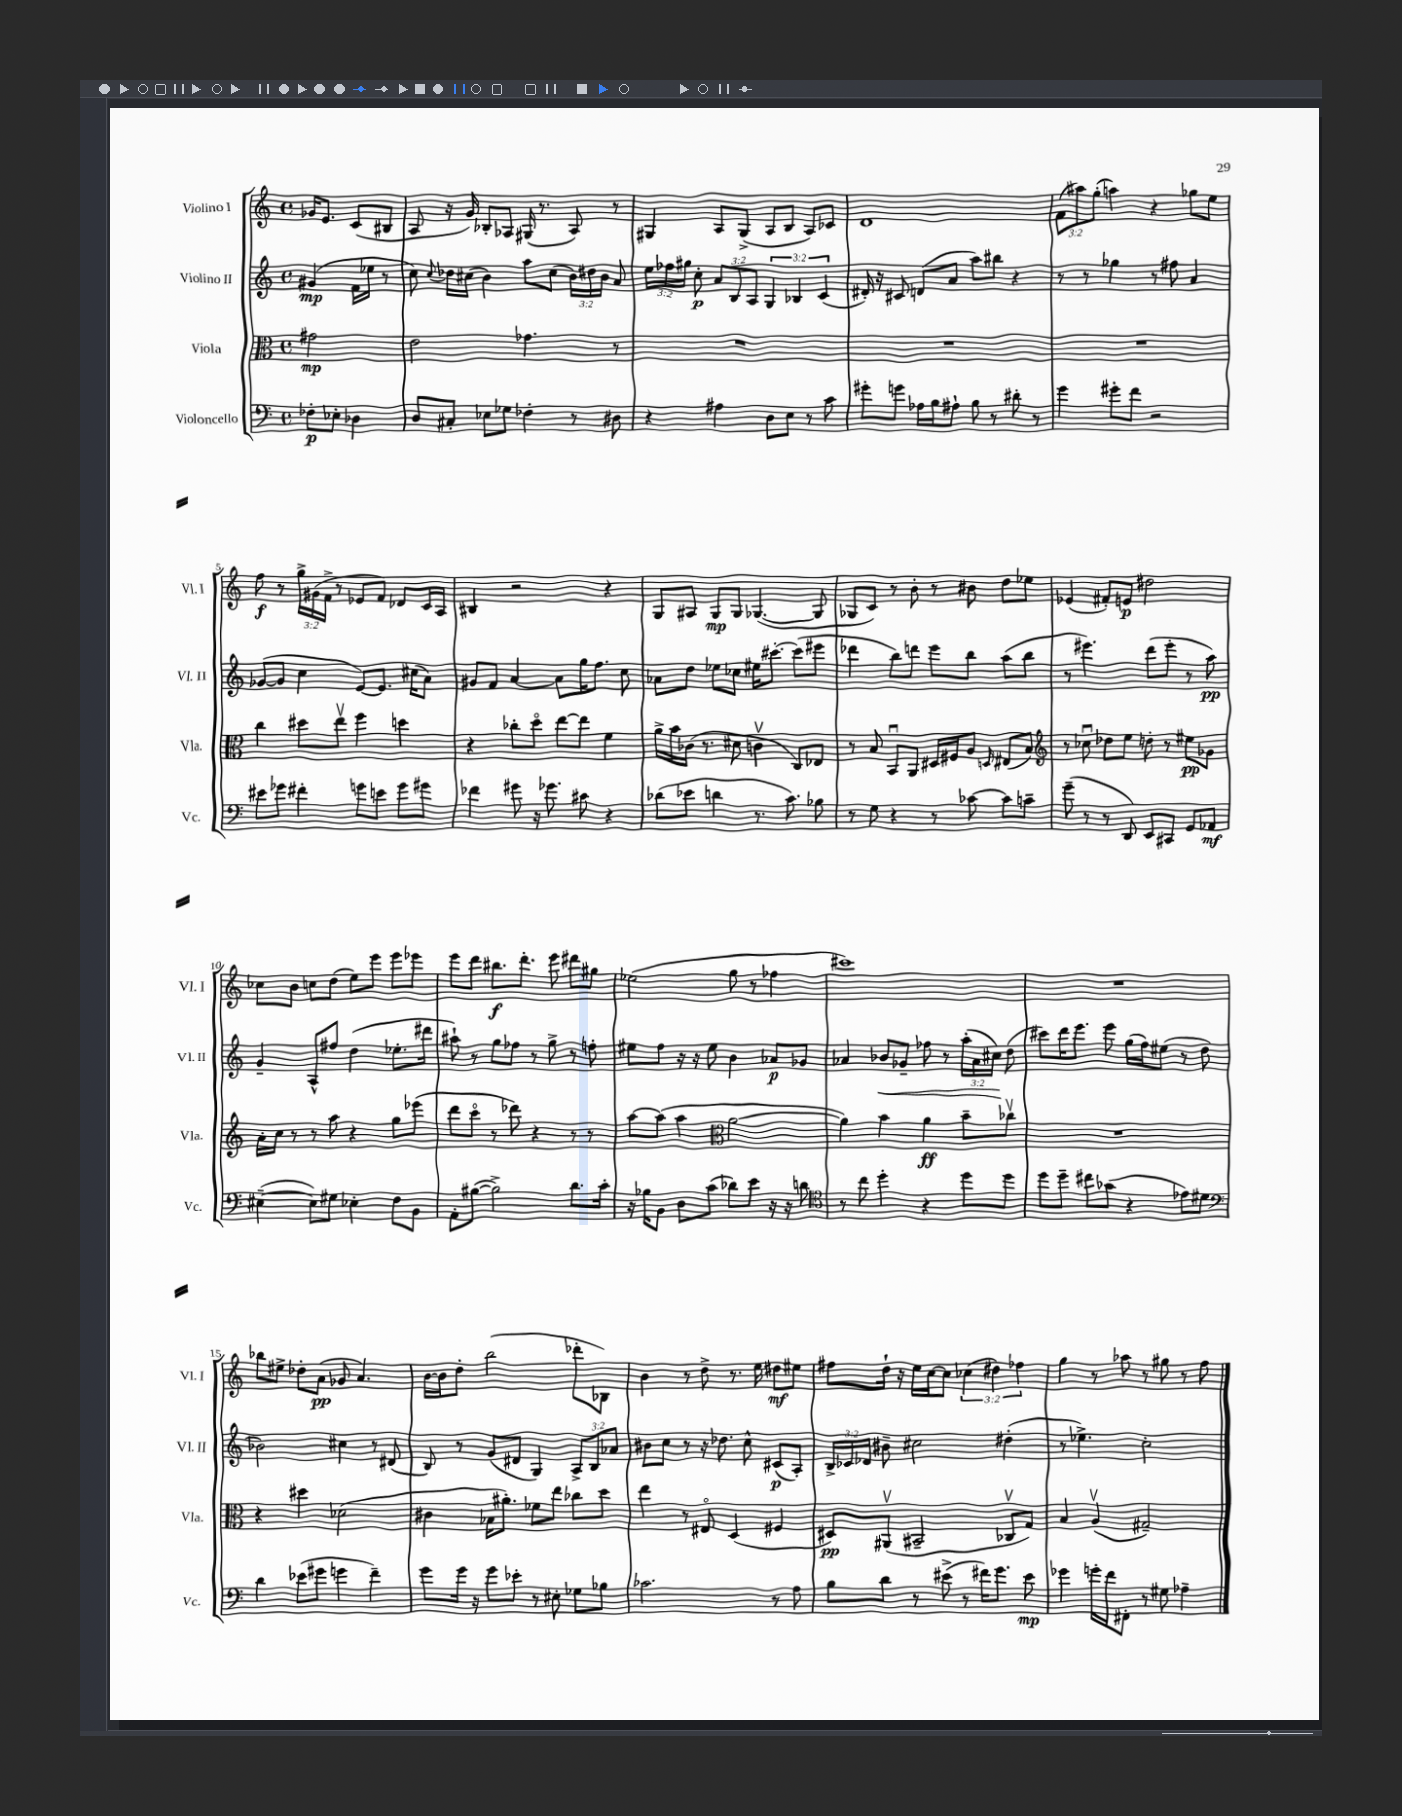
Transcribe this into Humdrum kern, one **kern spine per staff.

**kern	**kern	**kern	**kern
*staff4	*staff3	*staff2	*staff1
*clefF4	*clefC3	*clefG2	*clefG2
*k[]	*k[]	*k[]	*k[]
*M4/4	*M4/4	*M4/4	*M4/4
*met(c)	*met(c)	*met(c)	*met(c)
8F-'\L	2g#\	(4g#/	16g-/LK
.	.	.	8.e/J
8E-'\J	.	.	.
4D-\	.	16f\LL	(8c/L
.	.	16ee-\JJ	.
.	.	8r	8B#/J
=	=	=	=
8D/L	2e\	8cc\)	8A/
.	.	8qqcc/	.
8C#'/J	.	16dd-\LL	16r
.	.	(16cc#\JJ	16g/)
8E-\L	.	4b\)	8B-'/L
8G-\J	.	.	8A-/J
4F-'\	4.g-\	8aa\L	(16G#/
.	.	.	8.r
.	.	(8cc#\J	.
8r	.	24b\LL)	8A-/)
.	.	24dd#\	.
.	.	24b\JJ	.
8D#\	8r	8a/	8r
=	=	=	=
4r	1r	24ee\LL	4G#/
.	.	24ff-\	.
.	.	24gg#\JJ	.
.	.	8cc'\	.
4A#\	.	12a/L	8A/L
.	.	12B/	.
.	.	.	(8G#^/J
.	.	12A/J	.
8D\L	.	6G/	8A/L
8E\J	.	.	8B/J
.	.	6B-/	.
8r	.	.	8A/L)
.	.	(6c/	.
8c\	.	.	8c-/J
=	=	=	=
8g#'\L	1r	16d#'/)	1d
.	.	16r	.
8g\J	.	8c#/	.
16A-\LL	.	(8d/L	.
16B\J	.	.	.
8A#`\J	.	8a/J	.
8B\	.	8aa\L)	.
8r	.	8bb#\J	.
8d#'\	.	4r	.
8r	.	.	.
=	=	=	=
4g\	1r	8r	(12f\L
.	.	.	12aa#\)
.	.	8r	.
.	.	.	(12gg'\J
8g#'\L	.	4gg-\	4aa\)
8f\J	.	.	.
2r	.	8r	4r
.	.	8ff#\	.
.	.	4a/	8gg-\L
.	.	.	8ee\J
=	=	=	=
8e#\L	4cc\	([8g-/L	8ff\
8g-\J	.	8g-/]J	8r
4f#'\	8dd#\L	4cc\	24gg^\LL
.	.	.	(24g#\
.	.	.	24f^\JJ
.	8eev\J	.	8r
8g\L	4ff\	[8e/L)	8e-/L
8e\J	.	8.e/]J	8f/J)
8g\L	4dd\	.	8d-/L
.	.	(16cc#\LK	.
8g#\J	.	8a\J)	16c/L
.	.	.	16A/JJ
=	=	=	=
4f-\	4r	8g#/L	4B#/
.	.	8f/J	.
8g#\	8cc-'\L	[4a/	2r
16r	8ddo\J	.	.
8.g-\	.	.	.
.	[8ee\L	8a\]L	.
8c#\	8ee\]J	16gg\K	.
.	.	8.ff\J	.
4r	4f\	.	4r
.	.	8cc\	.
=	=	=	=
(8d-\L	16a^\LL	8a-\L	8G/L
.	16b\	.	.
8e-\J	(16c-\JJ	8dd\J	8A#/J
.	8.r	.	.
4d\	.	8ee-\L	8G/L
.	8d#\	8cc-\J	8G/J
8.r	4cv\	16ee#\LK	([4.G-/
.	.	[8.ccc#'\J	.
8.c\)	.	.	.
.	8C/L)	(8ccc#\]L	.
8B-\	8E-/J	8eee#\J	8G-/]
=	=	=	=
8r	8r	4ddd-\	8G-/L
8G\	8B/	.	8c/J)
4r	8BBu/L	8bb\L)	8r
.	8AA/J	8ddd\J	8b'\
8r	16D#/LL	8eee\L	8r
.	16F#/J	.	.
[8c-\	8A/J	8bb\J	8b#\
.	16qqD/	.	.
8c-\]L	(8E#/L	(8aa\L	8dd\L
8c~\J	8B/J)	8bb\J	8ee-\J
=	=	=	=
*	*clefG2	*	*
(8g~\	8r	8r	(4e-/
8r	8cc-u\	4.eee#\)	.
8r	8dd-\L	.	8f#'/L)
8DD/)	8ee\J	.	8e/J
8EE/L	8dd'\	(8ddd\L	2dd#\
8CC#/J	8r	8eee#'\J	.
8GG/L	8ee#\L	8r	.
8AA-/J	8g-\J	8aa\)	.
=	=	=	=
([4E#~\	16a'\LL	4g~/	8cc-\L
.	16cc\JJ	.	.
.	8r	.	8b\J
8E#\]L)	8r	8A^^/L	8cc\L
8G#\J	8aa\	8ff#/J	(8dd\J
4E-'\	4r	(4dd\	8ee\L)
.	.	.	8eee\J
8F\L	8gg\L	8.ee-'\L	8eee\L
8BB\J	(8eee-\J	.	8eee-\J
.	.	16ddd#\Jk	.
=	=	=	=
8AA'\L	8ddd\L	8aa#`\)	8eee\L
([8B#\J	8ccco\J	8r	8ddd\J
2B#^\])	8r	8gg\L	8.bb#\L
.	8ddd-\)	8ff-\J	.
.	.	.	8.ddd'\J
.	4r	8r	.
.	.	8gg^\	8eee\
8.d\L	8r	8r	8ddd#\L
.	8r	8ff'\	8gg#\J
16c'\Jk	.	.	.
=	=	=	=
16r	[8aa\L	8ee#\L	(2ee-\
16B-\LK	.	.	.
8BB\J	(8aa\]J	8ff\J	.
8D\L	4aa\	16r	.
.	.	16r	.
(8c\J	.	8ee#\	.
*	*clefC3	*	*
8d-\L)	[2a\	4b\	8gg\
8e\J	.	.	8r
16r	.	8a-/L	4ff-\
16r	.	.	.
8d\	.	8g-/J	.
=	=	=	=
*clefC4	*	*	*
8r	4a\])	4a-/	1ccc#)
8cc\	.	.	.
4dd'\	4b\	8b-/L	.
.	.	8g-~/J	.
4r	4a\	8ff-\	.
.	.	8r	.
8dd\L	8b~\L	(24aa'\LL	.
.	.	24a-\	.
.	.	24cc#\JJ)	.
8dd\J	8cc-v\J	(8dd\	.
=	=	=	=
8dd\L	1r	8ccc#\L)	1r
8dd~\J	.	16ddd\K	.
.	.	8.eee\J	.
8cc#\L	.	.	.
(8g-\J	.	8eee\	.
4r	.	(16gg\LL	.
.	.	16ff\J)	.
.	.	(8ee#\J	.
8e-\L)	.	8r	.
8d#\J	.	8dd\	.
=	=	=	=
*clefF4	*	*	*
4d\	4r	2b-\)	8bb-\L
.	.	.	8ee#^\J
(8e-\L	4dd#\	.	8dd-'\L
8g#\J	.	.	(8a\J
4g\	(2d-\	4cc#\	8g-/
.	.	.	4.a/)
4f~\)	.	8r	.
.	.	(8d#/	.
=	=	=	=
8g\L	4c#\	8B/)	[16b\LL
.	.	.	16b\]J
16g\Jk	.	8r	8dd'\J
16r	.	.	.
8g\L	16B-\LK	(8g/L	(2bb\
.	8.a#'\J)	.	.
8e-'\J	.	8d#/J	.
8r	8f-\L	4G/)	.
8E#'\	8ee\J	.	.
8G-\L	8cc-\L	12A^/L	8ddd-'\L
.	.	12B/	.
8B-\J	8dd\J	.	8B-\J)
.	.	12a-/J	.
=	=	=	=
2.c-\	4ee\	8b#\L	4b\
.	.	8cc\J	.
.	8r	8r	8r
.	8E#o/	16r	8dd^\
.	.	8.dd-\	.
.	(4D/	.	8.r
.	.	8cc^^\	.
.	.	.	16ee\
8r	4F#/	(8c#/L	8dd#\L
8A\	.	8A'/J)	8ee#\J
=	=	=	=
8B\L	8D#/L)	24B^/LL	8ff#\L
.	.	24c-/	.
.	.	24d-/JJ	.
8d\J	(8AA#v/J	8b#~\	16dd`\Jk
.	.	.	16r
8r	2BB#~/	2cc#\	16ee\LL
.	.	.	[16cc\J
(8e#^\	.	.	8cc\]J
8r	.	.	(6cc-\
16f#\LK)	.	.	.
.	.	.	6dd#\)
8.g\J	.	.	.
.	8C-v/L	(4dd#'\	.
.	.	.	6ff-\
8e#\	8G/J)	.	.
=	=	=	=
4g-\	4B/	8r	4gg\
.	.	4.ee-^\)	.
16g'\LL	(4Av/	.	8r
16f\J	.	.	.
8FF#'\J	.	.	8aa-\
8r	2G#~/)	2cc'\	8r
8G#\	.	.	8gg#\
4A-~\	.	.	8r
.	.	.	8ff\
==	==	==	==
*-	*-	*-	*-
